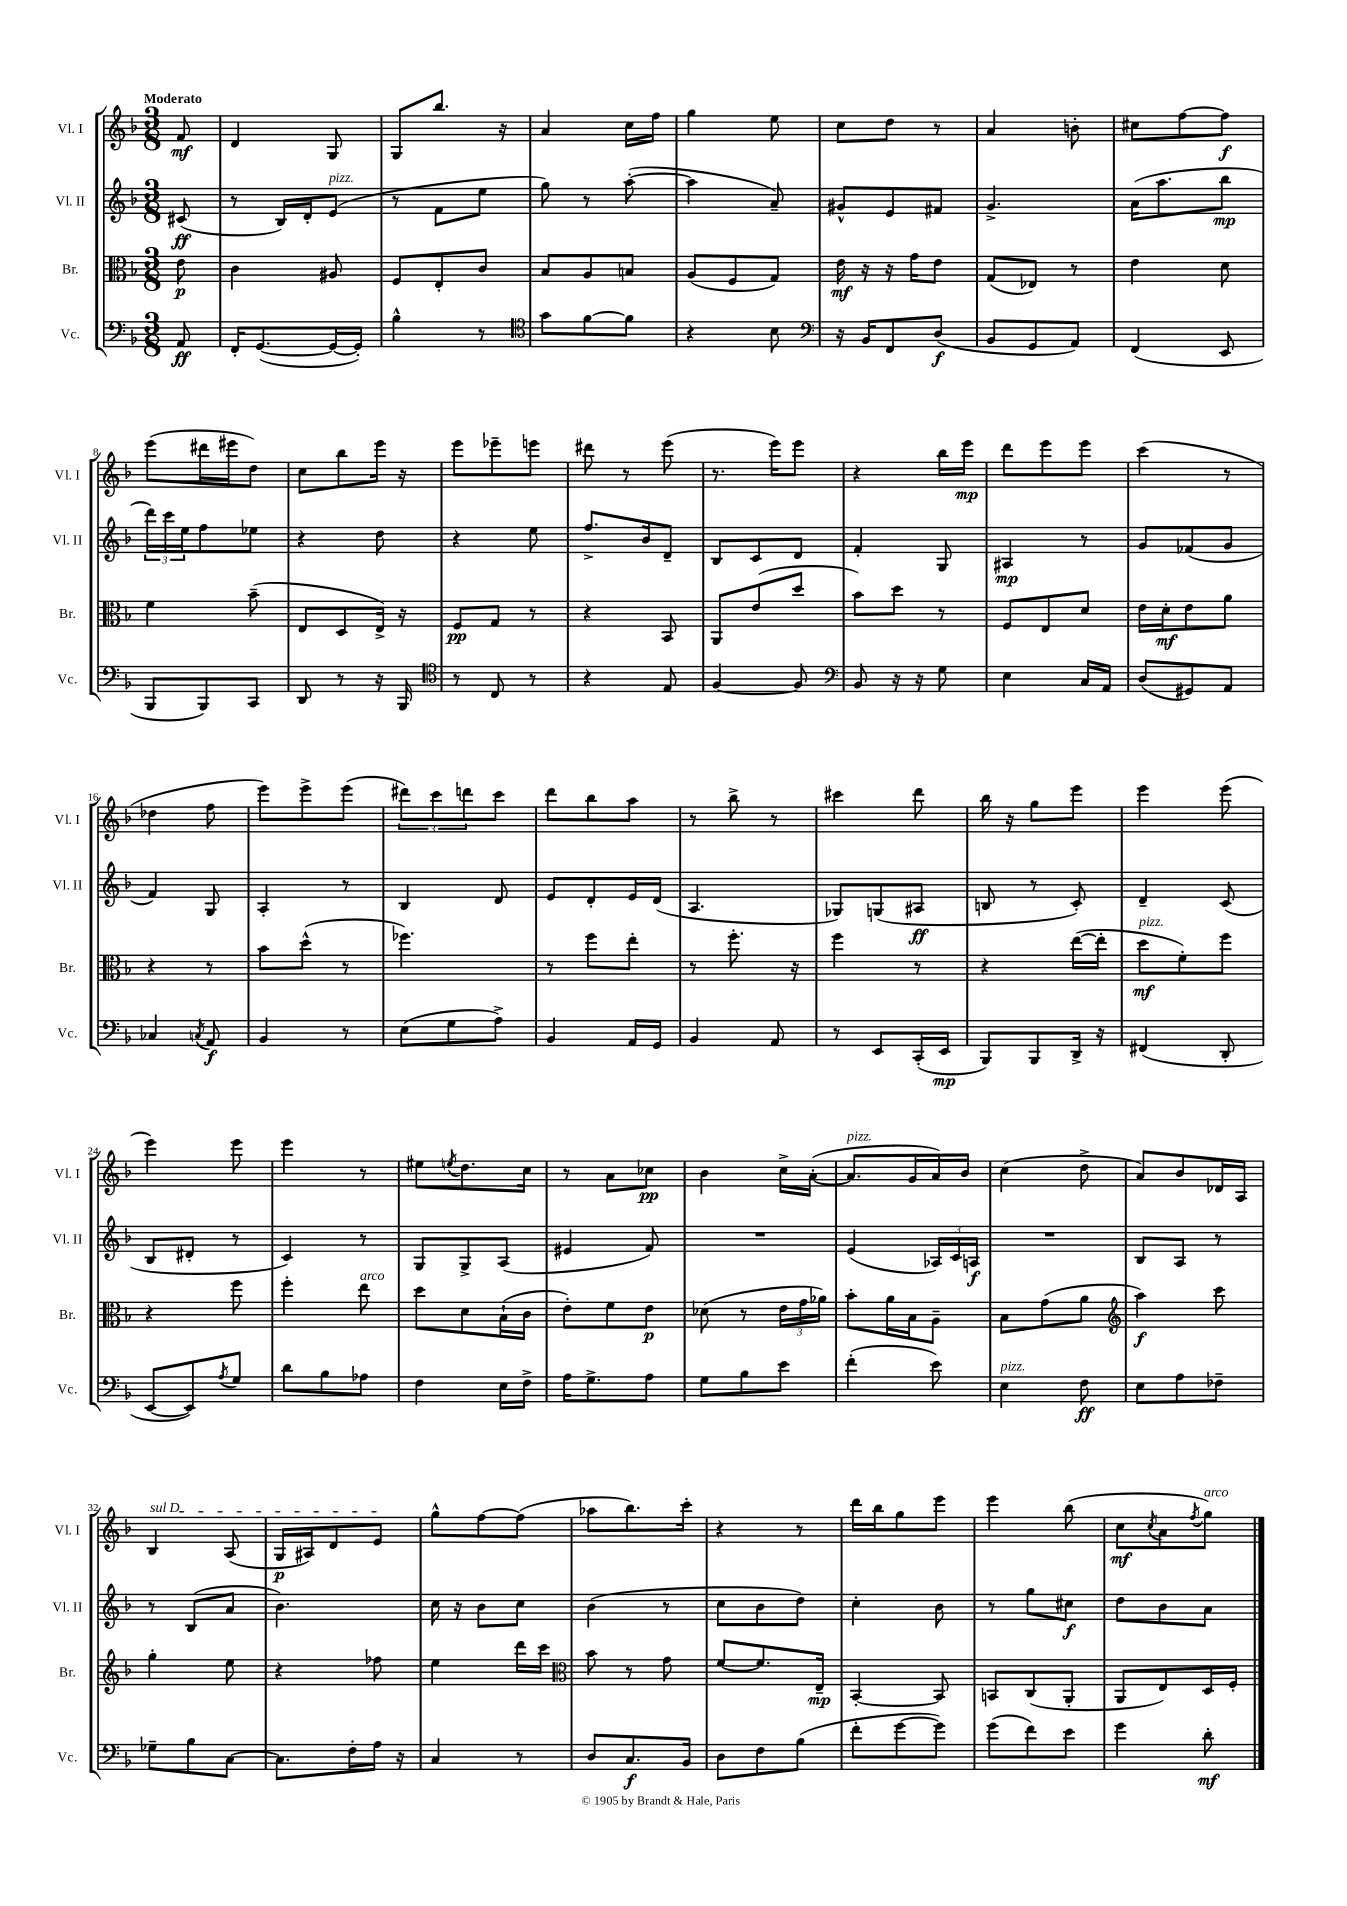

**kern	**kern	**kern	**kern
*staff4	*staff3	*staff2	*staff1
*clefF4	*clefC3	*clefG2	*clefG2
*k[b-]	*k[b-]	*k[b-]	*k[b-]
*M3/8	*M3/8	*M3/8	*M3/8
8AA	8e	(8c#	8f
=	=	=	=
16FF'	4c	8r	4d
([8.GG	.	.	.
.	.	16B-)	.
.	.	16d'	.
16GG_	8A#	(8e	8G
16GG'])	.	.	.
=	=	=	=
4B-^^	8F	8r	8G
.	8E'	8f	8.bb-
8r	8c	8ee	.
.	.	.	16r
=	=	=	=
*clefC4	*	*	*
8g	8B-	8gg)	4a
[8f	8A	8r	.
8f]	8B	([8aa'	16cc
.	.	.	16ff
=	=	=	=
4r	(8A	4aa]	4gg
.	8F	.	.
8B-	8G)	8a~)	8ee
=	=	=	=
*clefF4	*	*	*
16r	16e	8g#^^	8cc
16BB-	16r	.	.
8FF	16r	8e	8dd
.	16g	.	.
(8D	8e	8f#	8r
=	=	=	=
8BB-	(8G	4.g^	4a
8GG	8E-)	.	.
8AA)	8r	.	8b'
=	=	=	=
(4FF	4e	(16a	8cc#
.	.	8.aa	.
.	.	.	[8ff
8EE	8d	8bb-	8ff]
=	=	=	=
8BBB-	4f	24ddd)	(8eee
.	.	24ccc	.
.	.	24ee	.
8BBB-)	.	8ff	16ddd#
.	.	.	16eee#
8CC	(8b-~	8ee-	8dd)
=	=	=	=
8DD	8E	4r	8cc
8r	8D	.	8bb-
16r	16E^)	8dd	16eee
16BBB-	16r	.	16r
=	=	=	=
*clefC4	*	*	*
8r	8F	4r	8eee
8C	8G	.	8eee-~
8r	8r	8ee	8eee
=	=	=	=
4r	4r	8.ff^	8ddd#
.	.	.	8r
.	.	16b-	.
8E	8BB-	8d~	(8eee
=	=	=	=
[4F	8AA	8B-	8.r
.	(8e	8c	.
.	.	.	16eee)
8F]	8dd	8d	8eee
=	=	=	=
*clefF4	*	*	*
8BB-	8b-)	4f'	4r
16r	8dd	.	.
16r	.	.	.
8G	8r	8G	16bb-
.	.	.	16eee
=	=	=	=
4E	8F	4A#	8ddd
.	8E	.	8eee
16C	8d	8r	8eee
16AA	.	.	.
=	=	=	=
(8D	16e	8g	(4ccc
.	16d'	.	.
8GG#)	8e	(8f-	.
8AA	8a	8g	8r
=	=	=	=
4C-	4r	4f)	4dd-
8qC	.	.	.
8AA	8r	8G	8ff
=	=	=	=
4BB-	8b-	4A'	8eee)
.	(8dd^^	.	8eee^
8r	8r	8r	(8eee
=	=	=	=
(8E	4.ff-)	4B-	12ddd#)
.	.	.	12ccc
8G	.	.	.
.	.	.	12ddd
8A^)	.	8d	8ccc
=	=	=	=
4BB-	8r	8e	8ddd
.	8ff	8d'	8bb-
16AA	8ee'	16e	8aa
16GG	.	(16d	.
=	=	=	=
4BB-	8r	4.A	8r
.	8.ff'	.	8bb-^
8AA	.	.	8r
.	16r	.	.
=	=	=	=
8r	4ff	8G-)	4ccc#
8EE	.	(8G	.
(16CC'	8r	8A#	8ddd
16EE	.	.	.
=	=	=	=
8BBB-)	4r	8B	16bb-
.	.	.	16r
8BBB-	.	8r	8gg
16DD^	([16ee	8c')	8eee
16r	16ee']	.	.
=	=	=	=
(4FF#	8dd	4d~	4eee
.	8f')	.	.
8DD'	8ff	(8c	(8eee
=	=	=	=
[8EE	4r	8B-	4eee)
8EE])	.	8d#'	.
8qA	.	.	.
8G	8ff	8r	8eee
=	=	=	=
8d	4ff'	4c)	4eee
8B-	.	.	.
8A-	8ee	8r	8r
=	=	=	=
4F	8dd	8G	8ee#
.	.	.	8qee
.	8d	8G^	8.dd
16E	(16B-`	(8A	.
16F^	16c	.	16cc
=	=	=	=
16A	8e')	4e#	8r
8.G^	.	.	.
.	8f	.	8a
8A	8e	8f)	8cc-
=	=	=	=
8G	(8d-	4.r	4b-
8B-	8r	.	.
8e	24e	.	16cc^
.	24g	.	.
.	.	.	([16a'
.	24a-)	.	.
=	=	=	=
(4f'	8b-'	(4e	8.a]
.	16a	.	.
.	16B-	.	16g
8e)	8A~	24A-)	16a)
.	.	24c	.
.	.	.	16b-
.	.	24A	.
=	=	=	=
4E	8B-	4.r	(4cc
.	(8g	.	.
8F	8a	.	8dd^
=	=	=	=
*	*clefG2	*	*
8E	4aa)	8B-	8a)
8A	.	8A	8b-
8F-~	8ccc	8r	16d-
.	.	.	16A
=	=	=	=
8G-~	4gg'	8r	4B-
8B-	.	(8B-	.
[8C	8ee	8a	(8A
=	=	=	=
8.C]	4r	4.b-)	16G
.	.	.	16A#)
.	.	.	8d
16F'	.	.	.
16A	8ff-	.	8e
16r	.	.	.
=	=	=	=
4C	4ee	16cc	8gg^^
.	.	16r	.
.	.	8b-	[8ff
8r	16ddd	8cc	(8ff]
.	16ccc	.	.
=	=	=	=
*	*clefC3	*	*
8D	8b-	(4b-	8aa-
8.C	8r	.	8.bb-)
.	8g	8r	.
16BB-	.	.	16ccc'
=	=	=	=
8D	[8f	8cc	4r
8F	8.f]	8b-	.
(8B-	.	8dd)	8r
.	16E~	.	.
=	=	=	=
8f'	[4BB-'	4cc'	16ddd
.	.	.	16bb-
[8g	.	.	8gg
8g])	8BB-]	8b-	8eee
=	=	=	=
(8g	8BB	8r	4eee
8f)	(8C	8gg	.
8e	8AA'	8cc#	(8bb-
=	=	=	=
4g	8AA	8dd	8cc
.	.	.	8qcc
.	8E)	8b-	8a
.	.	.	8qff
8d'	16D	8a	8gg)
.	16F'	.	.
==	==	==	==
*-	*-	*-	*-
